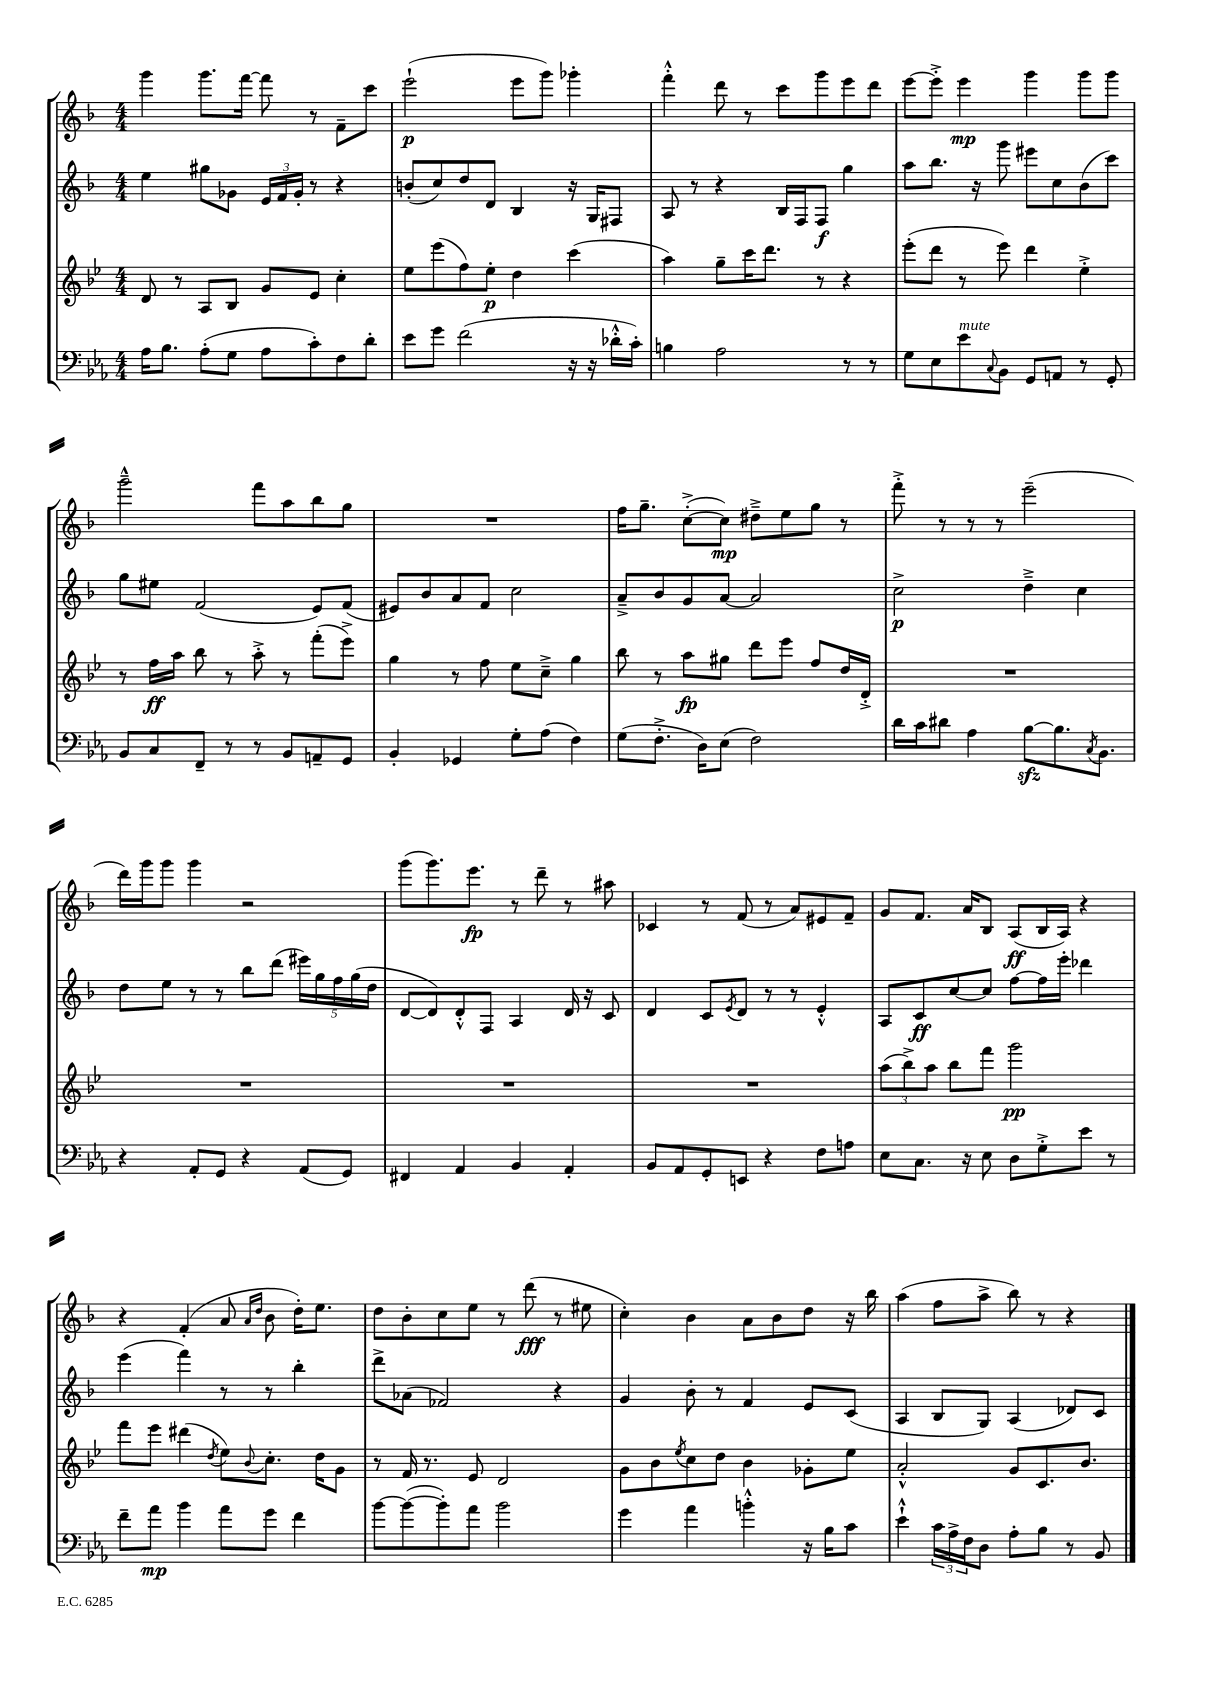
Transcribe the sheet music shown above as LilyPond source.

<<
\new StaffGroup <<
\new Staff = "s0" {
    \clef treble \key f \major \numericTimeSignature \time 4/4
    g'''4 g'''8. f'''16~ f'''8 r8 f'8-- c'''8 |
    e'''2-!\p( e'''8 g'''8) ges'''4-. |
    f'''4-.-^ d'''8 r8 c'''8 g'''8 e'''8 d'''8 |
    e'''8~ e'''8-.-> e'''4\mp g'''4 g'''8 g'''8 |
    g'''2---^ f'''8 a''8 bes''8 g''8 |
    R1 |
    f''16 g''8.-- c''8~-.->( c''8\mp) dis''8---> e''8 g''8 r8 |
    f'''8-.-> r8 r8 r8 e'''2--( |
    d'''16) g'''16 g'''8 g'''4 r2 |
    g'''8( g'''8.) e'''8.\fp r8 d'''8-- r8 ais''8 |
    ces'4 r8 f'8( r8 a'8) eis'8 f'8-- |
    g'8 f'8. a'16 bes8 a8\ff( bes16 a16) r4 |
    r4 f'4-.( a'8 \grace { a'16 d''16 } bes'8 d''16-.) e''8. |
    d''8 bes'8-. c''8 e''8 r8 d'''8\fff( r8 eis''8 |
    c''4-.) bes'4 a'8 bes'8 d''8 r16 bes''16 |
    a''4( f''8 a''8-> bes''8) r8 r4 \bar "|." |
}
\new Staff = "s1" {
    \clef treble \key f \major \numericTimeSignature \time 4/4
    e''4 gis''8 ges'8 \tuplet 3/2 { e'16 f'16 ges'16-. } r8 r4 |
    b'8-.( c''8) d''8 d'8 bes4 r16 g16 fis8 |
    a8 r8 r4 bes16 f16 f8\f g''4 |
    a''8 bes''8. r16 g'''8 eis'''8 c''8 bes'8( c'''8) |
    g''8 eis''8 f'2( e'8) f'8( |
    eis'8) bes'8 a'8 f'8 c''2 |
    a'8---> bes'8 g'8 a'8~ a'2 |
    c''2->\p d''4---> c''4 |
    d''8 e''8 r8 r8 bes''8 d'''8( \tuplet 5/4 { eis'''16) g''16 f''16 g''16( d''16 } |
    d'8~ d'8) d'8-.-^ f8 a4 d'16 r16 c'8 |
    d'4 c'8 \acciaccatura { e'8 } d'8 r8 r8 e'4-.-^ |
    a8 c'8\ff c''8~ c''8 f''8~ f''16 e'''16-. des'''4 |
    e'''4( f'''4) r8 r8 bes''4-. |
    d'''8-> aes'8( fes'2) r4 |
    g'4 bes'8-. r8 f'4 e'8 c'8( |
    a4 bes8 g8) a4( des'8) c'8 \bar "|." |
}
\new Staff = "s2" {
    \clef treble \key bes \major \numericTimeSignature \time 4/4
    d'8 r8 a8 bes8 g'8 ees'8 c''4-. |
    ees''8 ees'''8( f''8) ees''8-.\p d''4 c'''4( |
    a''4) g''8-- c'''16 d'''8. r8 r4 |
    ees'''8-.( d'''8 r8 ees'''8) d'''4 ees''4-.-> |
    r8 f''16\ff a''16 bes''8 r8 a''8-.-> r8 f'''8-.( ees'''8->) |
    g''4 r8 f''8 ees''8 c''8---> g''4 |
    bes''8 r8 a''8\fp gis''8 d'''8 ees'''8 f''8 d''16 d'16-.-> |
    R1 |
    R1 |
    R1 |
    R1 |
    \tuplet 3/2 { a''8( bes''8->) a''8 } bes''8 f'''8 g'''2\pp |
    f'''8 ees'''8 dis'''4( \acciaccatura { d''8 } ees''8) \appoggiatura { bes'8 } c''8.-. d''16 g'8 |
    r8 f'16 r8. ees'8 d'2 |
    g'8 bes'8 \acciaccatura { ees''8 } c''8 d''8 bes'4 ges'8-. ees''8 |
    a'2-.-^ g'8 c'8. bes'8. \bar "|." |
}
\new Staff = "s3" {
    \clef bass \key ees \major \numericTimeSignature \time 4/4
    aes16 bes8. aes8-.( g8 aes8 c'8-.) f8 d'8-. |
    ees'8 g'8 f'2( r16 r16 des'16-.-^ c'16-.) |
    b4 aes2 r8 r8 |
    g8 ees8 ees'8^\markup { \italic "mute" } \appoggiatura { c8 } bes,8 g,8 a,8 r8 g,8-. |
    bes,8 c8 f,8-- r8 r8 bes,8 a,8-- g,8 |
    bes,4-. ges,4 g8-. aes8( f4) |
    g8( f8.-.-> d16) ees8( f2) |
    d'16 c'16 dis'8 aes4 bes8~\sfz bes8. \acciaccatura { c8 } bes,8. |
    r4 aes,8-. g,8 r4 aes,8( g,8) |
    fis,4 aes,4 bes,4 aes,4-. |
    bes,8 aes,8 g,8-. e,8 r4 f8 a8 |
    ees8 c8. r16 ees8 d8 g8-.-> ees'8 r8 |
    f'8-- aes'8\mp bes'4 aes'8 g'8 f'4 |
    bes'8~ bes'8~( bes'8-.) aes'8 bes'2 |
    g'4 aes'4 b'4-.-^ r16 bes16 c'8 |
    ees'4-!-^ \tuplet 3/2 { c'16 aes16-> f16 } d8 aes8-. bes8 r8 bes,8 \bar "|." |
}
>>
>>
\layout { \context { \Score \remove "Bar_number_engraver" } }
